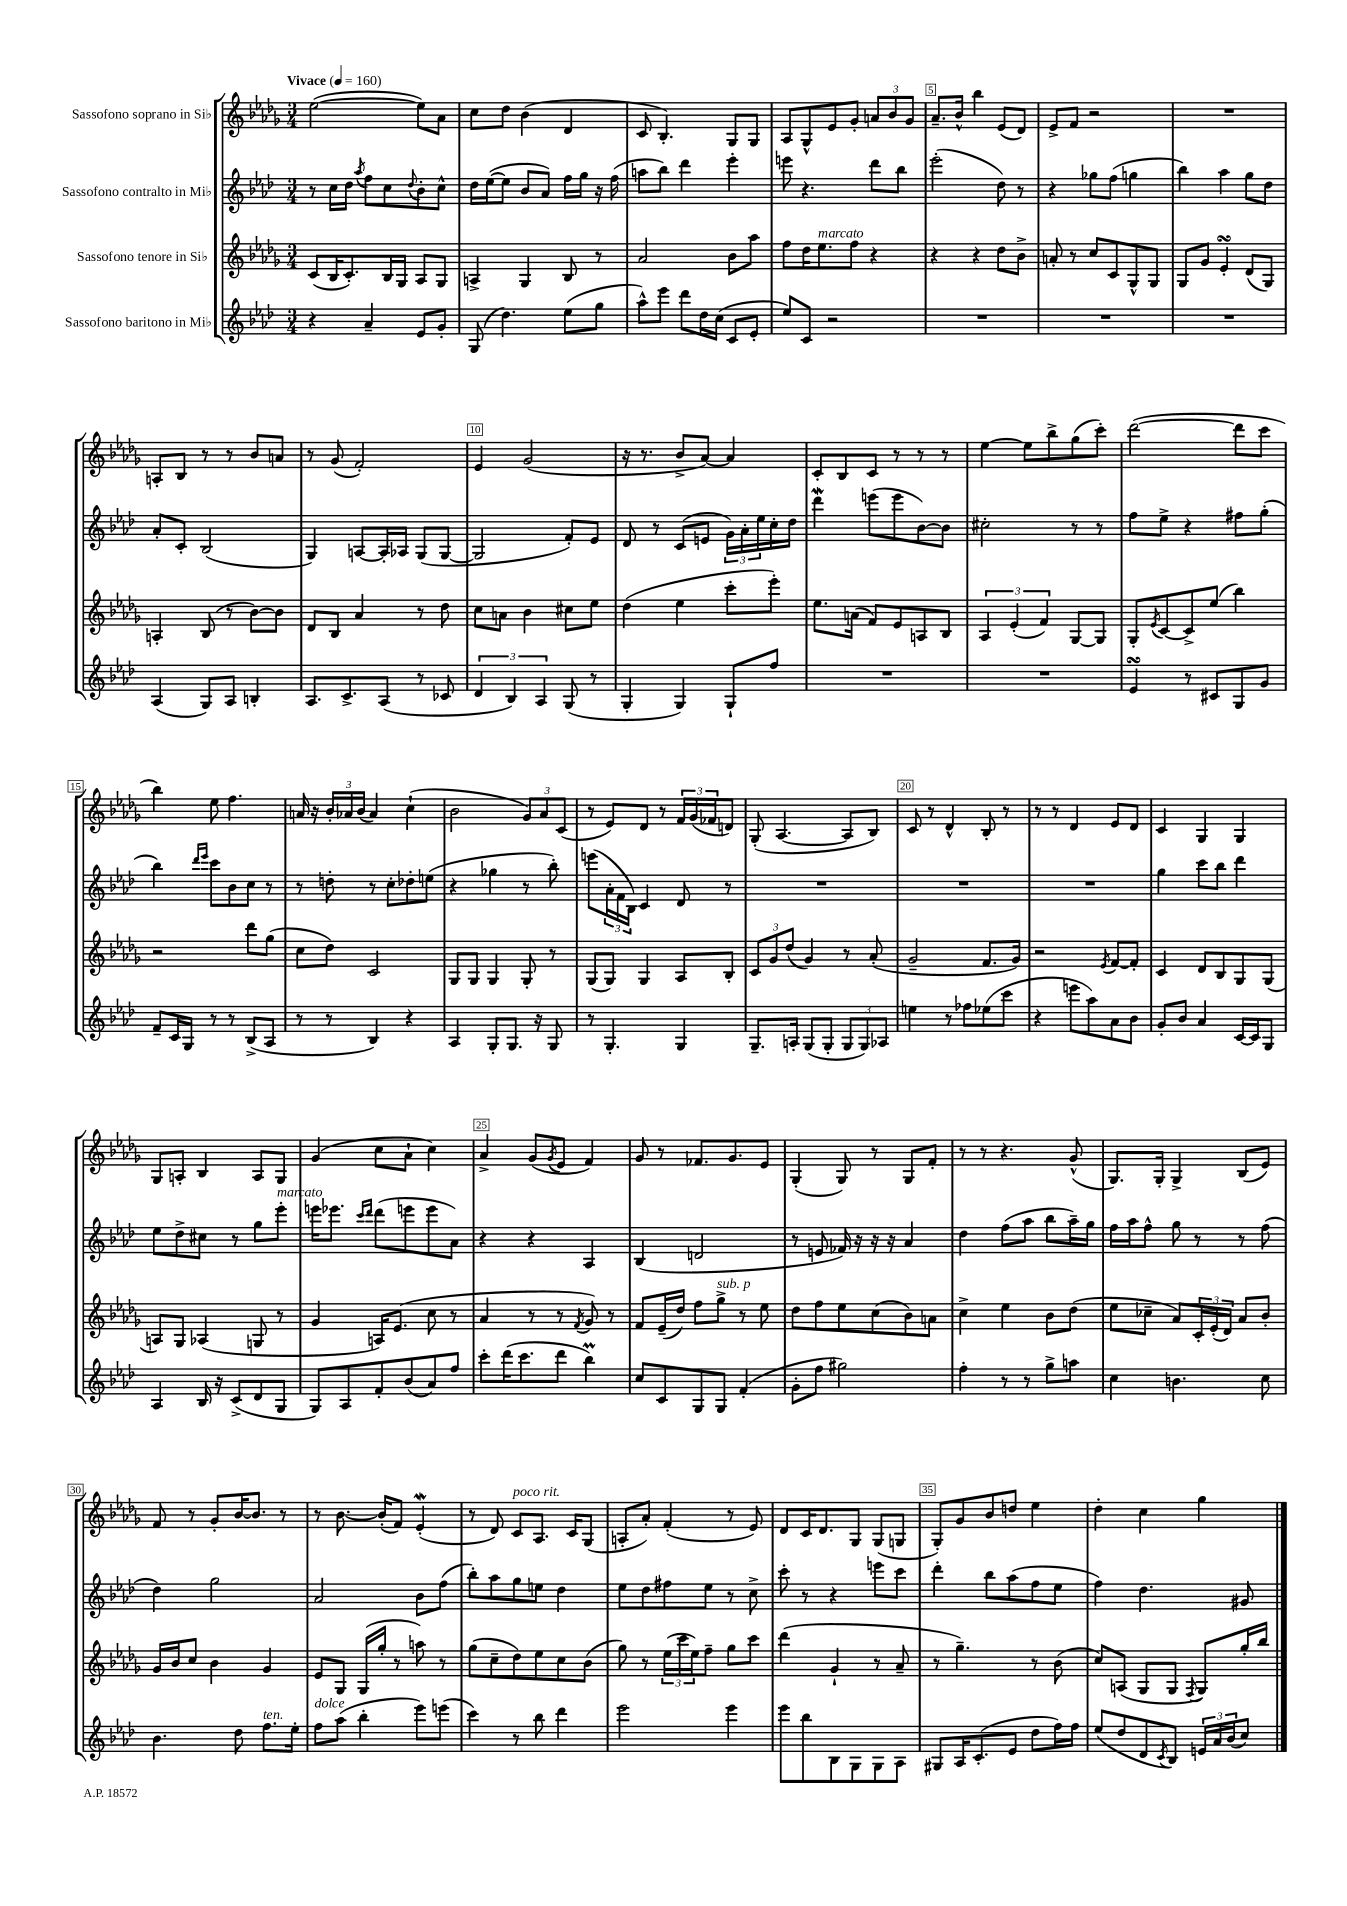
<<
\new StaffGroup <<
\new Staff = "s0" \with { instrumentName = "Sassofono soprano in Sib" } {
    \clef treble \key des \major \numericTimeSignature \time 3/4 \tempo "Vivace" 4 = 160
    ees''2~( ees''8) aes'8 |
    c''8 des''8 bes'4( des'4 |
    c'8 bes4.-.) ges8 ges8 |
    aes8 ges8-^ ees'8 ges'8-. \tuplet 3/2 { a'8 bes'8 ges'8 } |
    aes'8.-- bes'16-^ bes''4 ees'8( des'8) |
    ees'8-> f'8 r2 |
    R2. |
    a8-. bes8 r8 r8 bes'8 a'8 |
    r8 ges'8( f'2-.) |
    ees'4 ges'2( |
    r16 r8. bes'8-> aes'8~) aes'4 |
    c'8-. bes8 c'8 r8 r8 r8 |
    ees''4~ ees''8 bes''8-> ges''8( c'''8-.) |
    des'''2~( des'''8 c'''8 |
    bes''4) ees''8 f''4. |
    a'16 r16 \tuplet 3/2 { bes'16-. aes'16 bes'16( } aes'4) c''4-!( |
    bes'2 \tuplet 3/2 { ges'8) aes'8 c'8( } |
    r8 ees'8) des'8 r8 \tuplet 3/2 { f'16 ges'16( fes'16 } d'8) |
    ges8-.( aes4.~ aes8 bes8) |
    c'8 r8 des'4-^ bes8-. r8 |
    r8 r8 des'4 ees'8 des'8 |
    c'4 ges4 ges4 |
    ges8 a8-. bes4 a8 ges8 |
    ges'4( c''8 aes'8-! c''4) |
    aes'4-> ges'8( \acciaccatura { ges'8 } ees'8 f'4) |
    ges'8 r8 fes'8. ges'8. ees'8 |
    ges4-.( ges8) r8 ges8 f'8-. |
    r8 r8 r4. ges'8-^( |
    ges8.) ges16-. ges4-> bes8( ees'8) |
    f'8 r8 ges'8-. bes'16~ bes'8. r8 |
    r8 bes'8.~ bes'16-.( f'8) ees'4-.\mordent( |
    r8 des'8) c'8^\markup { \italic "poco rit." } aes8. c'16 ges8( |
    a8-. aes'8-.) f'4-.( r8 ees'8) |
    des'8 c'16 des'8. ges8 ges8( g8 |
    ges8-.) ges'8 bes'8 d''8 ees''4 |
    des''4-. c''4 ges''4 \bar "|." |
}
\new Staff = "s1" \with { instrumentName = "Sassofono contralto in Mib" } {
    \clef treble \key aes \major \numericTimeSignature \time 3/4
    r8 c''16 des''16 \acciaccatura { aes''8 } f''8 c''8 \appoggiatura { des''8 } bes'8-. c''8-^ |
    des''16 ees''16~( ees''8 bes'8 aes'8) f''16 g''16 r16 f''16( |
    a''8 bes''8) des'''4 ees'''4-. |
    e'''8 r4. des'''8 bes''8 |
    ees'''2-.( des''8) r8 |
    r4 ges''8 f''8( g''4 |
    bes''4) aes''4 g''8 des''8 |
    aes'8-. c'8-. bes2( |
    g4) a8~ a16-. aes16 g8( g8~ |
    g2 f'8-.) ees'8 |
    des'8 r8 c'8( e'8 \tuplet 3/2 { g'16) aes'16-. ees''16 } c''16-. des''16 |
    des'''4\mordent e'''8( e'''8 bes'8~) bes'8 |
    cis''2-. r8 r8 |
    f''8 ees''8-> r4 fis''8 g''8-.( |
    bes''4) \grace { des'''16 ees'''16 } c'''8 bes'8 c''8 r8 |
    r8 d''8-. r8 c''8-. des''8-. e''8( |
    r4 ges''4 r8 bes''8-.) |
    e'''8( \tuplet 3/2 { aes'16-. f'16 bes16) } c'4 des'8 r8 |
    R2. |
    R2. |
    R2. |
    g''4 c'''8 bes''8 des'''4 |
    ees''8 des''8-> cis''8 r8 g''8 ees'''8-.^\markup { \italic "marcato" } |
    e'''16 ees'''8. \grace { c'''16 des'''16 } des'''8( e'''8 e'''8 aes'8) |
    r4 r4 aes4 |
    bes4( d'2 |
    r8 e'8 fes'16) r16 r16 r16 aes'4 |
    des''4 f''8( aes''8 bes''8 aes''16--) g''16 |
    f''16 aes''16 f''8-^ g''8 r8 r8 f''8( |
    des''4) g''2 |
    aes'2 bes'8 f''8( |
    bes''8-.) aes''8 g''8 e''8 des''4 |
    ees''8 des''8 fis''8 ees''8 r8 c''8-> |
    c'''8-. r8 r4 e'''8 c'''8 |
    des'''4-. bes''8 aes''8( f''8 ees''8 |
    f''4) des''4. gis'8 \bar "|." |
}
\new Staff = "s2" \with { instrumentName = "Sassofono tenore in Sib" } {
    \clef treble \key des \major \numericTimeSignature \time 3/4
    c'8( bes16 c'8.-.) bes16 ges16 aes8 ges8 |
    a4-> ges4 bes8 r8 |
    aes'2 bes'8 aes''8 |
    f''8 des''16 ees''8.^\markup { \italic "marcato" } f''8 r4 |
    r4 r4 des''8 bes'8-> |
    a'8-. r8 c''8 c'8 ges8-^ ges8 |
    ges8 ges'8 ees'4-.\turn des'8( ges8) |
    a4-. bes8( r8 bes'8~) bes'8 |
    des'8 bes8 aes'4 r8 des''8 |
    c''8 a'8 bes'4 cis''8 ees''8 |
    des''4( ees''4 c'''8-. ees'''8-.) |
    ees''8. a'16( f'8) ees'8 a8 bes8 |
    \tuplet 3/2 { aes4 ees'4-.( f'4) } ges8~ ges8 |
    ges8-. \acciaccatura { ees'8 } c'8~ c'8-> ees''8( bes''4) |
    r2 des'''8 ges''8( |
    c''8 des''8) c'2 |
    ges8 ges8 ges4 ges8-. r8 |
    ges8( ges8) ges4 aes8 bes8-. |
    \tuplet 3/2 { c'8 ges'8 des''8( } ges'4) r8 aes'8-.( |
    ges'2-- f'8. ges'16) |
    r2 \acciaccatura { ees'8 } f'8~ f'8-. |
    c'4 des'8 bes8 ges8 ges8( |
    a8) ges8 aes4( g8 r8 |
    ges'4 a16) ees'8.( c''8 r8 |
    aes'4 r8 r8 \acciaccatura { f'8 } ges'8) r8 |
    f'8 ees'16--( des''16) f''8 ges''8->^\markup { \italic "sub. p" } r8 ees''8 |
    des''8 f''8 ees''8 c''8( bes'8) a'8 |
    c''4-> ees''4 bes'8 des''8( |
    ees''8 ces''8-- aes'8) \tuplet 3/2 { c'16-. ees'16-.( des'16) } aes'8 bes'8-. |
    ges'16 bes'16 c''8 bes'4 ges'4 |
    ees'8 ges8 ges16( ges''16-. r8 a''8) r8 |
    ges''8( c''8-- des''8) ees''8 c''8 bes'8( |
    ges''8) r8 \tuplet 3/2 { ees''16( c'''16 ees''16) } f''8-- ges''8 c'''8 |
    des'''4( ges'4-! r8 aes'8-- |
    r8 ges''4.--) r8 bes'8( |
    c''8) a8( ges8 ges8 \acciaccatura { f8 } ges8) ges''16-. bes''16 \bar "|." |
}
\new Staff = "s3" \with { instrumentName = "Sassofono baritono in Mib" } {
    \clef treble \key aes \major \numericTimeSignature \time 3/4
    r4 aes'4-- ees'8 g'8-. |
    g8( des''4.) ees''8( g''8 |
    aes''8-^) ees'''8 des'''8 des''16 c''16( c'8 ees'8-. |
    ees''8) c'8 r2 |
    R2. |
    R2. |
    R2. |
    aes4( g8) aes8 b4-. |
    aes8. c'8.-> aes8( r8 ces'8 |
    \tuplet 3/2 { des'4 bes4) aes4 } g8( r8 |
    g4-. g4) g8-! f''8 |
    R2. |
    R2. |
    ees'4\turn r8 cis'8 g8 g'8 |
    f'8-- c'16 g16 r8 r8 bes8->( aes8 |
    r8 r8 bes4) r4 |
    aes4 g8-. g8. r16 g8 |
    r8 g4.-. g4 |
    g8.-- a16-. g8( g8-. \tuplet 3/2 { g8 g8) aes8 } |
    e''4 r8 fes''8 ees''8( c'''8 |
    r4 e'''8 aes''8) aes'8 bes'8 |
    g'8-. bes'8 aes'4 c'16~ c'16 g8 |
    aes4 bes16 r16 c'8->( des'8 g8 |
    g8) aes8 f'8-. bes'8( aes'8) f''8 |
    c'''8-. des'''16( c'''8. des'''8 bes''4\prall) |
    c''8 c'8 g8 g8 f'4-.( |
    g'8-. f''8 gis''2) |
    f''4-. r8 r8 g''8-> a''8 |
    c''4 b'4. c''8 |
    bes'4. des''8 f''8.^\markup { \italic "ten." } ees''16-. |
    f''8^\markup { \italic "dolce" } aes''8( bes''4-. ees'''8) e'''8( |
    c'''4) r8 bes''8 des'''4 |
    ees'''2 ees'''4 |
    ees'''8 bes''8 bes8 g8 g8 aes8 |
    gis8 aes16 c'8.-.( ees'8 des''8 f''16) f''16 |
    ees''8( des''8 des'8 \acciaccatura { c'8 } bes8) \tuplet 3/2 { e'16 aes'16 bes'16( } c''8) \bar "|." |
}
>>
>>
\layout { \context { \Score \override BarNumber.break-visibility = ##(#f #t #t) barNumberVisibility = #(every-nth-bar-number-visible 5) \override BarNumber.stencil = #(make-stencil-boxer 0.1 0.3 ly:text-interface::print) } }
